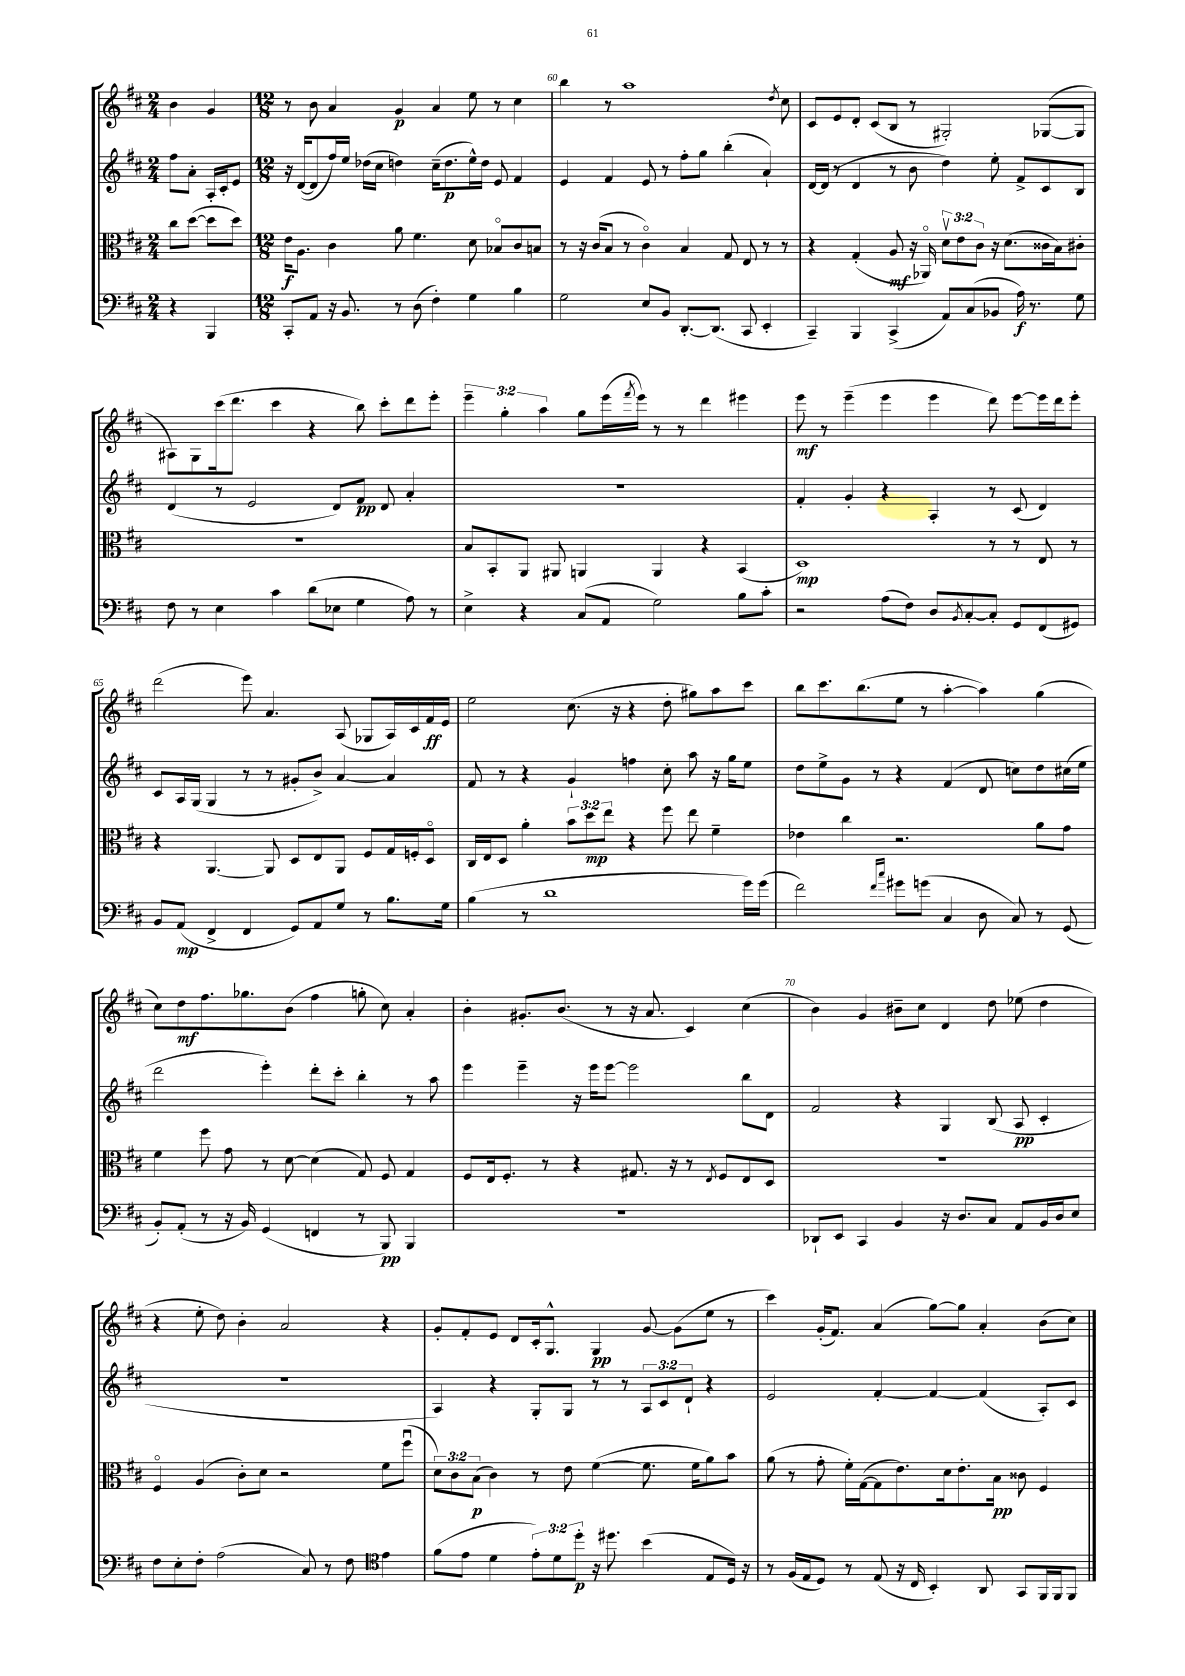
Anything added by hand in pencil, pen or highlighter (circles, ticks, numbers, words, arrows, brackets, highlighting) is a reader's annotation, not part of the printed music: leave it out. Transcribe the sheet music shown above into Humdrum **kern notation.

**kern	**kern	**kern	**kern
*staff4	*staff3	*staff2	*staff1
*clefF4	*clefC3	*clefG2	*clefG2
*k[f#c#]	*k[f#c#]	*k[f#c#]	*k[f#c#]
*M2/4	*M2/4	*M2/4	*M2/4
4r	8cc#	8ff#	4b
.	([8dd	8a'	.
4BBB	8dd]	16A'	4g
.	.	16c#'	.
.	8dd)	8e	.
=	=	=	=
*M12/8	*M12/8	*M12/8	*M12/8
8CC#'	16e	16r	8r
.	8.A	([16d	.
8AA	.	8d]	8b
16r	4c#	16ff#)	4a
8.BB	.	16ee	.
.	.	(16dd-	.
.	.	16cc#	.
8r	8a	4dd)	4g
(8D	4.f#	.	.
4F#')	.	(16cc#~	4a
.	.	8.dd	.
4G	8d	16ee^^)	8ee
.	.	16dd	.
.	8B-o	8e	8r
4B	8c#	4f#	4cc#
.	8B	.	.
=	=	=	=
2G	8r	4e	4bb
.	16r	.	.
.	(16c#	.	.
.	8B	4f#	8r
.	8r	.	1aa
8E	4c#o)	8e	.
8BB	.	8r	.
[8.DD'	4B	8ff#'	.
.	.	8gg	.
(8.DD]	.	.	.
.	8G	(4bb'	.
8CC#	8E	.	.
4EE'	8r	4a`)	.
.	.	.	8qdd
.	8r	.	8cc#
=	=	=	=
4CC#~)	4r	[16d	8c#
.	.	(16d]	.
.	.	8r	8e
4BBB	(4G'	4d	8d'
.	.	.	(8c#
(4CC#^	8A	8r	8B
.	16r	8b	8r
.	16AA-o)	.	.
8AA)	12dv	4dd)	2G#')
.	12e	.	.
(8C#	.	.	.
.	12c#	.	.
8BB-	16r	8ee'	.
.	(8.d	.	.
16A)	.	8f#^	.
8.r	.	.	.
.	16c##	8c#	([8G-
.	16B)	.	.
8G	8c#'	8B	8G-]
=	=	=	=
8F#	1.r	(4d	8A#)
8r	.	.	8G
4E	.	8r	(16ccc#
.	.	.	8.ddd
.	.	2e	.
4c#	.	.	4ccc#
(8d	.	.	4r
8E-	.	8d)	.
4G	.	8f#	8bb)
.	.	8d	8ccc#'
8A)	.	4a'	8ddd
8r	.	.	8eee'
=	=	=	=
4E^	8B	1.r	6eee~
.	8BB'	.	.
.	.	.	6gg'
4r	8AA	.	.
.	.	.	6aa
.	8AA#	.	.
(8C#	4AA	.	8gg
8AA	.	.	(16eee
.	.	.	8qfff#
.	.	.	16eee)
2G)	4AA	.	8r
.	.	.	8r
.	4r	.	4ddd
8B	(4BB	.	4eee#
8c#'	.	.	.
=	=	=	=
2r	1D)	4f#'	8eee
.	.	.	8r
.	.	4g'	(4eee~
(8A	.	4r	4eee
8F#)	.	.	.
8D	.	4A'	4eee
8qBB	.	.	.
[8C#'	.	.	.
8C#']	8r	8r	8ddd)
8GG	8r	(8c#	[8eee
(8FF#	8E	4d)	16eee]
.	.	.	16ddd
8GG#)	8r	.	8eee'
=	=	=	=
8BB	4r	8c#	(2ddd
(8AA	.	16A	.
.	.	(16G	.
4FF#^	[4.AA	4G	.
4FF#	.	8r	8eee)
.	8AA]	8r	4.a
8GG)	8D	8g#'	.
8AA	8E	8b^)	.
8G	8AA	[4a	(8A
8r	8F#	.	8G-
8.B	16G	4a]	16A)
.	16F'	.	16c#
.	8Do	.	16f#
16G	.	.	16e
=	=	=	=
(4B	16C#	8f#	2ee
.	16E	.	.
.	8D	8r	.
8r	4a'	4r	.
1d	.	.	.
.	12b	4g`	(8.cc#
.	12dd	.	.
.	12ee	.	.
.	.	.	16r
.	4r	4ff	4r
.	8ff#	8cc#'	8dd'
.	8ee	8aa	8gg#)
.	4f#~	16r	8aa
.	.	16gg	.
16g)	.	8ee	8ccc#
(16g	.	.	.
=	=	=	=
2f#)	4e-	8dd	8bb
.	.	8ee^	8.ccc#
.	4cc#	8g	.
.	.	.	(8.bb
.	.	8r	.
16qqf#	.	.	.
16qqcc#	.	.	.
8g#	2.r	4r	8ee
(8g	.	.	8r
4C#	.	(4f#	[4aa'
8D	.	8d	4aa])
8C#)	.	8cc)	.
8r	8a	8dd	(4gg
(8GG	8g	(16cc#	.
.	.	16ee	.
=	=	=	=
8BB')	4f#	2ddd	8cc#)
(8AA'	.	.	8dd
8r	8ff#	.	8.ff#
16r	8g	.	.
16BB)	.	.	8.gg-
(4GG	8r	4eee')	.
.	[8d	.	(8b
4FF	(4d]	8ddd'	4ff#
.	.	8ccc#'	.
8r	8G)	4bb'	8gg'
8BBB)	8F#	.	8cc#)
4BBB	4G	8r	4a'
.	.	8aa	.
=	=	=	=
1.r	8F#	4eee	4b'
.	16E	.	.
.	8.F#'	.	.
.	.	4eee~	8.g#'
.	8r	.	.
.	.	.	(8.b
.	4r	16r	.
.	.	16eee	.
.	.	[8eee	8r
.	8.G#	2eee]	16r
.	.	.	8.a
.	16r	.	.
.	8r	.	4c#)
.	8qE	.	.
.	8F#	.	.
.	8E	8bb	(4cc#
.	8D	8d	.
=	=	=	=
8DD-`	1.r	2f#	4b)
8EE	.	.	.
4CC#	.	.	4g
4BB	.	4r	8b#~
.	.	.	8cc#
16r	.	4G	4d
8.D	.	.	.
8C#	.	(8B	8dd
8AA	.	8A	(8ee-
16BB	.	4c#'	4dd
16D	.	.	.
8E	.	.	.
=	=	=	=
8F#	4F#o	1.r	4r
8E'	.	.	.
8F#'	(4A	.	8ee'
(2A	.	.	8dd)
.	8c#')	.	4b'
.	8d	.	.
.	2r	.	2a
8C#)	.	.	.
8r	.	.	.
8F#	.	.	.
*clefC4	*	*	*
4e	8f#	.	4r
.	(8ff#u	.	.
=	=	=	=
(8f#	12d)	4A)	8g'
.	12c#	.	.
8e	.	.	8f#'
.	(12B	.	.
4d	4c#)	4r	8e
.	.	.	8d
12e')	8r	8G'	16c#'
.	.	.	8.G^^
12d	.	.	.
.	8e	8G	.
12dd'	.	.	.
16r	([4f#	8r	4G
8.dd#	.	.	.
.	.	8r	.
(4b	8.f#]	12A	[8g
.	.	12c#	.
.	.	.	(8g]
.	.	12d`	.
.	16f#	.	.
8E	8a)	4r	8ee
16D)	8b	.	8r
16r	.	.	.
=	=	=	=
8r	(8a	2e	4ccc#)
(16F#	8r	.	.
16E	.	.	.
8D)	8g'	.	(16g'
.	.	.	8.f#)
8r	16f#')	.	.
.	([16G	.	.
(8E	8G]	[4f#'	(4a
16r	8.e)	.	.
16C#	.	.	.
4BB')	.	4f#_	[8gg)
.	16d	.	.
.	8.e'	.	8gg]
8AA	.	(4f#]	4a'
.	16B	.	.
8GG	8c##	.	.
16FF#	4F#	8A')	(8b
16FF#	.	.	.
8FF#	.	8c#	8cc#)
==	==	==	==
*-	*-	*-	*-
